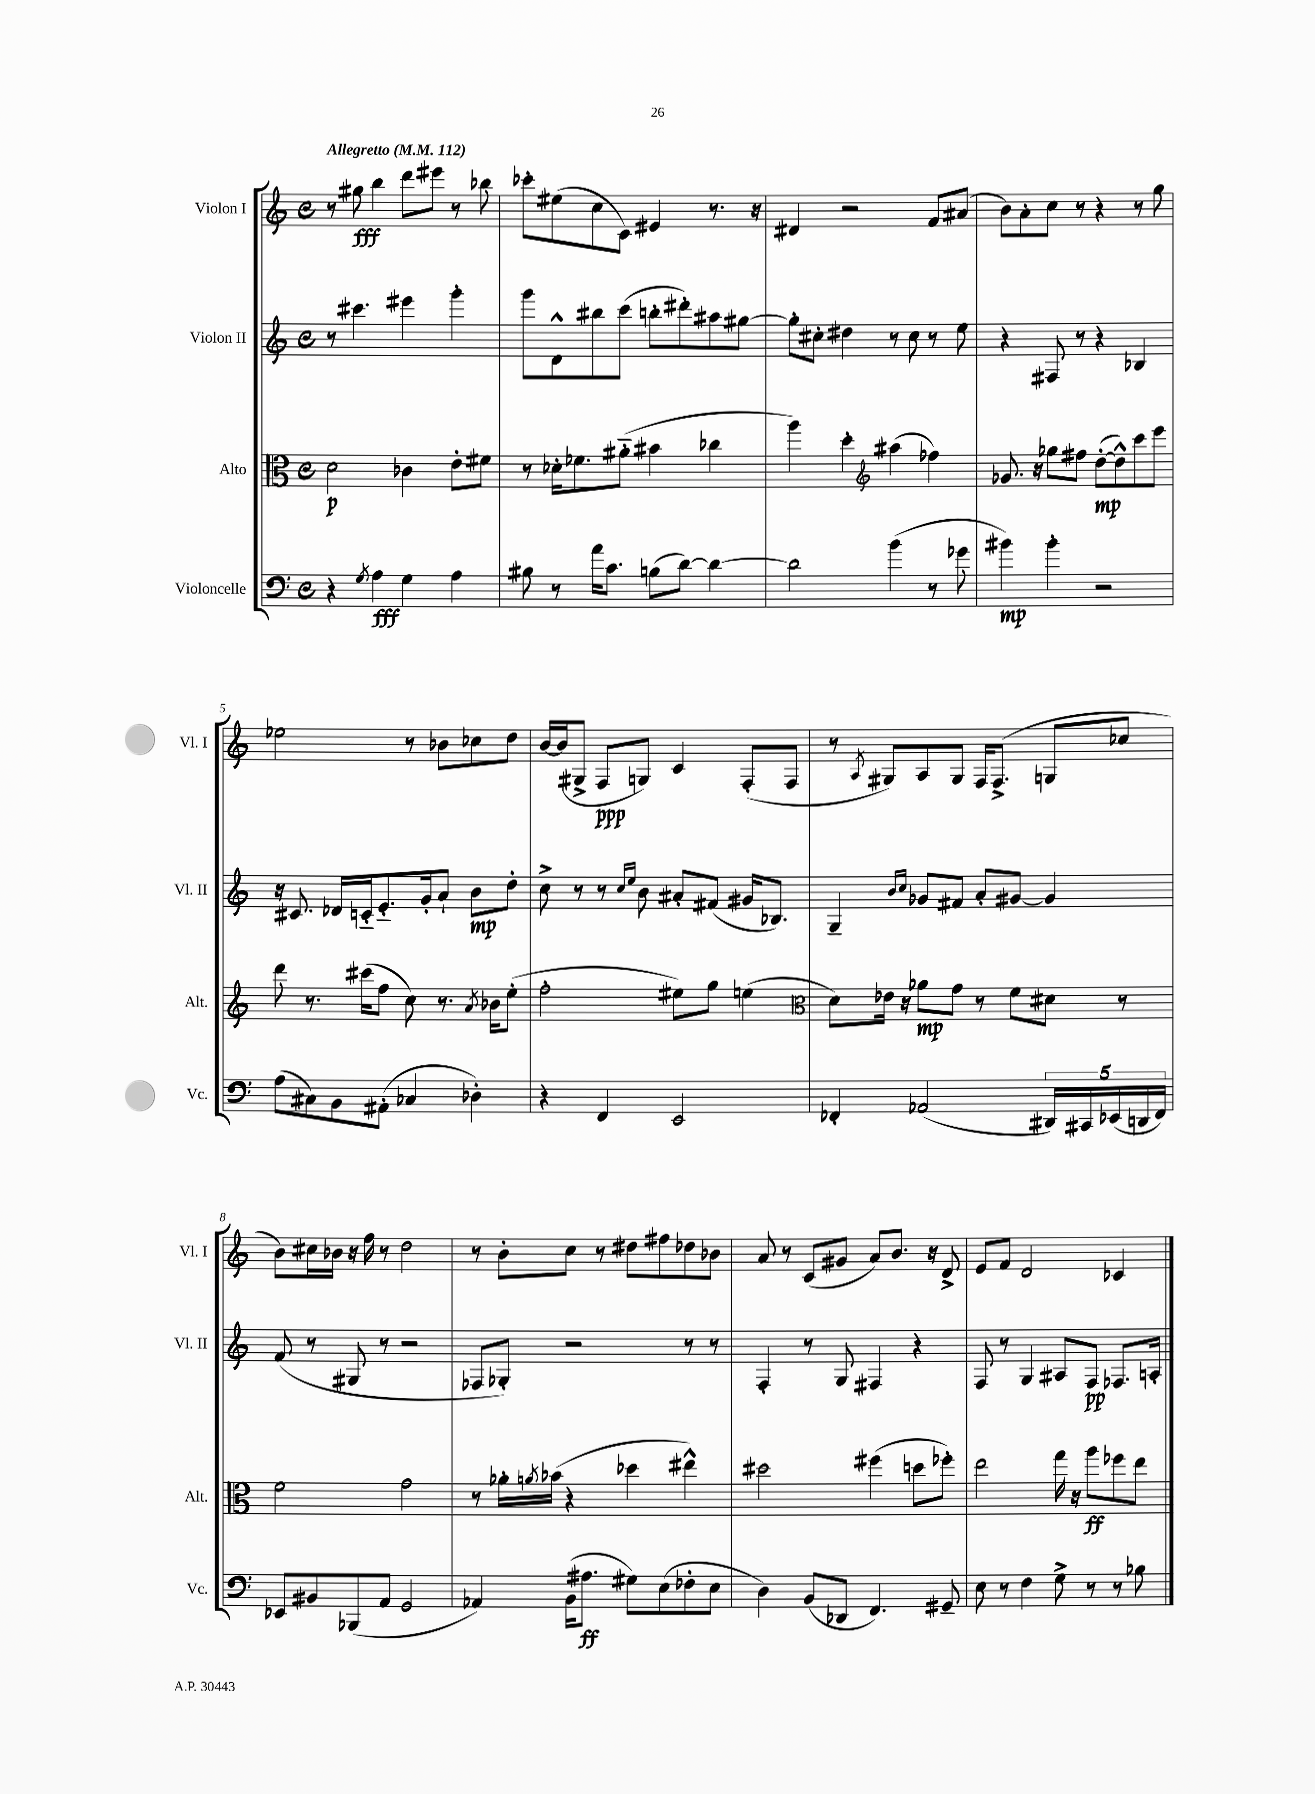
<<
\new StaffGroup <<
\new Staff = "s0" \with { instrumentName = "Violon I" shortInstrumentName = "Vl. I" } {
    \clef treble \key c \major \defaultTimeSignature \time 4/4 \tempo "Allegretto" 4 = 112
    r8 gis''8\fff b''4 d'''8 eis'''8 r8 bes''8 |
    ces'''8-. eis''8( c''8 c'8) eis'4 r8. r16 |
    dis'4 r2 f'8 ais'8( |
    b'8) a'8-. c''8 r8 r4 r8 g''8 |
    ees''2 r8 bes'8 ces''8 d''8 |
    b'16~ b'16( gis8-> f8\ppp g8) c'4 f8-.( f8 |
    r8 \acciaccatura { a8 } gis8) a8 gis8 f16 f8.->( g8 ces''8 |
    b'8) cis''16 bes'16 r16 f''16 r8 d''2 |
    r8 b'8-. c''8 r8 dis''8 fis''8 des''8 bes'8 |
    a'8 r8 c'8( gis'8 a'8) b'8. r16 d'8-> |
    e'8 f'8 d'2 ces'4 \bar "|." |
}
\new Staff = "s1" \with { instrumentName = "Violon II" shortInstrumentName = "Vl. II" } {
    \clef treble \key c \major \defaultTimeSignature \time 4/4
    r8 cis'''4. eis'''4 g'''4-. |
    g'''8 d'8-^ bis''8 c'''8( b''8-. dis'''8-.) ais''8 gis''8~ |
    gis''8-. cis''8-. dis''4 r8 cis''8 r8 e''8 |
    r4 fis8 r8 r4 bes4 |
    r16 cis'8. des'16 c'16-_ e'8.-_ g'16-. a'8-! b'8\mp d''8-. |
    c''8-> r8 r8 \grace { c''16 e''16 } b'8 ais'8-. fis'8( gis'16 bes8.) |
    g4-- \grace { b'16 c''16 } ges'8 fis'8 a'8-. gis'8~ gis'4 |
    f'8( r8 gis8 r8 r2 |
    fes8 ges8-.) r2 r8 r8 |
    f4-. r8 g8 fis4 r4 |
    f8 r8 g4 ais8 f8\pp fes8. a16-. \bar "|." |
}
\new Staff = "s2" \with { instrumentName = "Alto" shortInstrumentName = "Alt." } {
    \clef alto \key c \major \defaultTimeSignature \time 4/4
    d'2\p ces'4 e'8-. fis'8 |
    r8 des'16-. fes'8. ais'8-_( bis'4 ces''4 |
    a''4) d''4-. \clef treble ais''4( fes''4) |
    ges'8. r16 ges''8 fis''8 d''8~-.\mp( d''8-^) c'''8 e'''8 |
    d'''8 r8. cis'''16( f''8 c''8) r8. \acciaccatura { a'8 } bes'16 e''8-.( |
    f''2-. eis''8) g''8 e''4( |
    \clef alto d'8) ees'16 r16 aes'8\mp g'8 r8 f'8 dis'8 r8 |
    f'2 g'2 |
    r8 aes'16-. \acciaccatura { a'8 } bes'16( r4 des''4 eis''4-^) |
    dis''2 fis''4( d''8 fes''8-.) |
    e''2 g''16 r16 a''8\ff fes''8 e''8 \bar "|." |
}
\new Staff = "s3" \with { instrumentName = "Violoncelle" shortInstrumentName = "Vc." } {
    \clef bass \key c \major \defaultTimeSignature \time 4/4
    r4 \acciaccatura { g8 } a4\fff g4 a4 |
    bis8 r8 a'16 c'8. b8( d'8~) d'4~ |
    d'2 b'4( r8 ges'8 |
    bis'4\mp) bis'4-. r2 |
    a8( cis8) b,8 ais,8-.( ces4 des4-.) |
    r4 f,4 e,2 |
    fes,4-. aes,2( \tuplet 5/4 { dis,16) cis,16 ees,16( d,16 fes,16) } |
    ees,8 bis,8 bes,,8( a,8 g,2 |
    aes,4) b,16( ais8.\ff gis8) e8( fes8-. e8 |
    d4) b,8( des,8 f,4.) gis,8-- |
    e8 r8 f4 g8-> r8 r8 bes8 \bar "|." |
}
>>
>>
